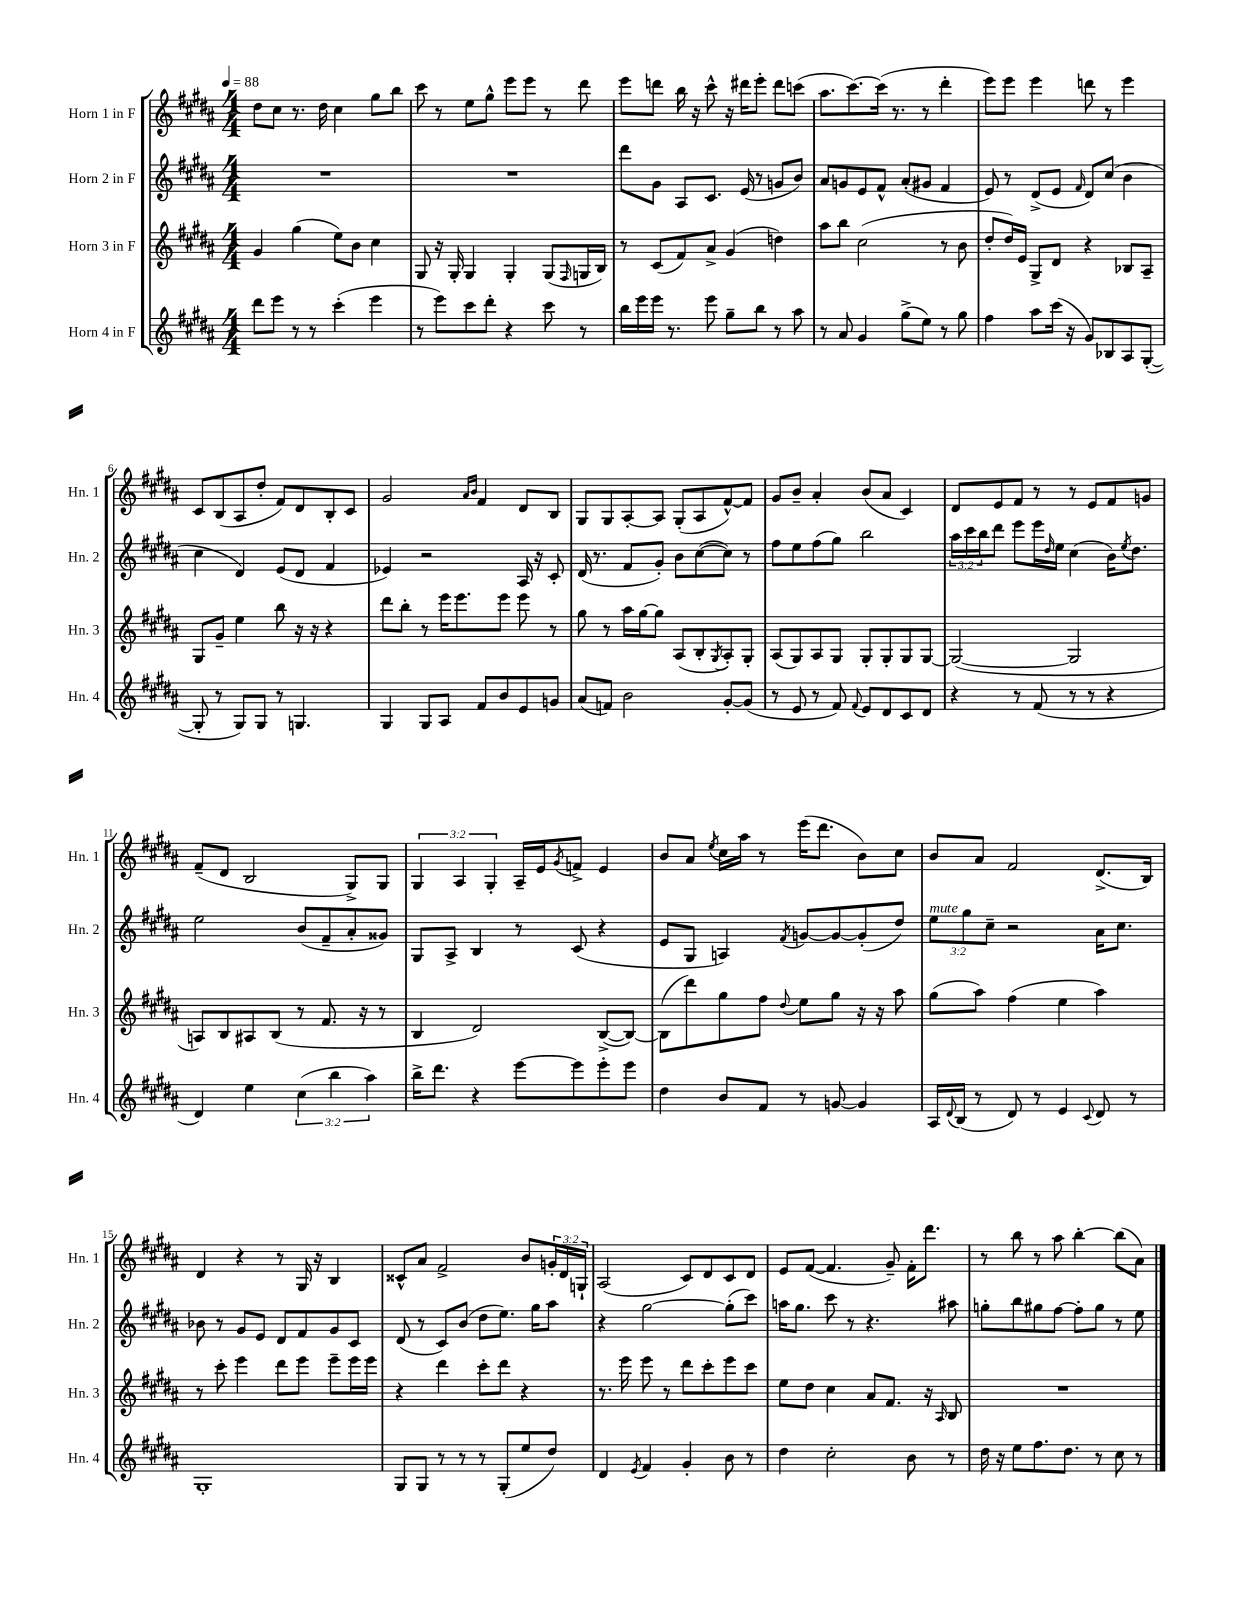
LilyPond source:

<<
\new StaffGroup <<
\new Staff = "s0" \with { instrumentName = "Horn 1 in F" shortInstrumentName = "Hn. 1" } {
    \clef treble \key b \major \numericTimeSignature \time 4/4 \override Staff.TupletNumber.text = #tuplet-number::calc-fraction-text \tempo 4 = 88
    dis''8 cis''8 r8. dis''16 cis''4 gis''8 b''8 |
    cis'''8 r8 e''8 gis''8-^ e'''8 e'''8 r8 dis'''8 |
    e'''8 d'''8 b''16 r16 cis'''8-^ r16 dis'''16 e'''8-. dis'''8 c'''8( |
    ais''8. cis'''8.~) cis'''16( r8. r8 dis'''4-. |
    e'''8) e'''8 e'''4 d'''8 r8 e'''4 |
    cis'8 b8( ais8 dis''8-. fis'8) dis'8 b8-. cis'8 |
    gis'2 \grace { ais'16 b'16 } fis'4 dis'8 b8 |
    gis8 gis8 ais8~-. ais8 gis8-.( ais8 fis'8~-^) fis'8 |
    gis'8 b'8-- ais'4-. b'8( ais'8 cis'4) |
    dis'8 e'8 fis'8 r8 r8 e'8 fis'8 g'8 |
    fis'8--( dis'8 b2 gis8->) gis8 |
    \tuplet 3/2 { gis4 ais4 gis4-. } ais16-- e'16 \acciaccatura { gis'8 } f'8-> e'4 |
    b'8 ais'8 \acciaccatura { e''8 } cis''16 ais''16 r8 e'''16( dis'''8. b'8) cis''8 |
    b'8 ais'8 fis'2 dis'8.->( b16) |
    dis'4 r4 r8 gis16 r16 b4 |
    cisis'8-^ ais'8 fis'2-> b'8 \tuplet 3/2 { g'16-. dis'16 g16-! } |
    ais2( cis'8) dis'8 cis'8 dis'8 |
    e'8 fis'8~( fis'4. gis'8--) fis'16-. dis'''8. |
    r8 b''8 r8 ais''8 b''4~-. b''8( ais'8) \bar "|." |
}
\new Staff = "s1" \with { instrumentName = "Horn 2 in F" shortInstrumentName = "Hn. 2" } {
    \clef treble \key b \major \numericTimeSignature \time 4/4 \override Staff.TupletNumber.text = #tuplet-number::calc-fraction-text
    R1 |
    R1 |
    dis'''8 gis'8 ais8 cis'8. e'16( r8 g'8 b'8) |
    ais'8 g'8 e'8 fis'8-^ ais'8-.( gis'8 fis'4 |
    e'8) r8 dis'8->( e'8 \grace { fis'16 } dis'8) cis''8( b'4 |
    cis''4 dis'4) e'8( dis'8 fis'4 |
    ees'4) r2 ais16 r16 cis'8-. |
    dis'16( r8. fis'8 gis'8-.) b'8 cis''8~( cis''8) r8 |
    fis''8 e''8 fis''8( gis''8) b''2 |
    \tuplet 3/2 { ais''16 cis'''16 b''16 } dis'''8 e'''8 e'''16 \grace { dis''16 } e''16 cis''4( b'16) \acciaccatura { e''8 } dis''8. |
    e''2 b'8( fis'8-- ais'8-. gisis'8) |
    gis8 ais8-> b4 r8 cis'8( r4 |
    e'8 gis8 a4) \acciaccatura { fis'8 } g'8~ g'8~ g'8-.( dis''8) |
    \tuplet 3/2 { e''8^\markup { \italic "mute" } gis''8 cis''8-- } r2 ais'16 cis''8. |
    bes'8 r8 gis'8 e'8 dis'8 fis'8 gis'8 cis'8 |
    dis'8( r8 cis'8) b'8( dis''8 e''8.) gis''16 ais''8 |
    r4 gis''2~ gis''8-.( cis'''8) |
    a''16 gis''8. cis'''8 r8 r4. ais''8 |
    g''8-. b''8 gis''8 fis''8~ fis''8-. gis''8 r8 e''8 \bar "|." |
}
\new Staff = "s2" \with { instrumentName = "Horn 3 in F" shortInstrumentName = "Hn. 3" } {
    \clef treble \key b \major \numericTimeSignature \time 4/4
    gis'4 gis''4( e''8) b'8 cis''4 |
    gis8 r16 gis16-. gis4 gis4-. gis8( \grace { fis16 } g16 b16) |
    r8 cis'8( fis'8) ais'8-> gis'4( d''4) |
    ais''8 b''8 cis''2( r8 b'8 |
    dis''8-. dis''16) e'16 gis8-> dis'8 r4 bes8 ais8-- |
    gis8 gis'8-- e''4 b''8 r16 r16 r4 |
    dis'''8 b''8-. r8 e'''16 e'''8. e'''8 e'''8 r8 |
    gis''8 r8 ais''16 gis''16~ gis''8 ais8( b8-. \acciaccatura { gis8 } ais8-.) gis8-. |
    ais8( gis8) ais8 gis8 gis8-. gis8-. gis8 gis8~ |
    gis2~( gis2 |
    a8) b8 ais8 b8( r8 fis'8. r16 r8 |
    b4 dis'2) b8~->( b8~) |
    b8( dis'''8) gis''8 fis''8 \appoggiatura { dis''8 } e''8 gis''8 r16 r16 ais''8 |
    gis''8( ais''8) fis''4( e''4 ais''4) |
    r8 cis'''8-. e'''4 dis'''8 e'''8 e'''8-- e'''16 e'''16 |
    r4 dis'''4 cis'''8-. dis'''8 r4 |
    r8. e'''16 e'''8 r8 dis'''8 cis'''8-. e'''8 cis'''8 |
    e''8 dis''8 cis''4 ais'8 fis'8. r16 \grace { ais16 } b8 |
    R1 \bar "|." |
}
\new Staff = "s3" \with { instrumentName = "Horn 4 in F" shortInstrumentName = "Hn. 4" } {
    \clef treble \key b \major \numericTimeSignature \time 4/4 \override Staff.TupletNumber.text = #tuplet-number::calc-fraction-text
    dis'''8 e'''8 r8 r8 cis'''4-.( e'''4 |
    r8 e'''8) cis'''8 dis'''8-. r4 cis'''8 r8 |
    b''16 e'''16 e'''16 r8. e'''8 gis''8-- b''8 r8 ais''8 |
    r8 ais'8 gis'4 gis''8->( e''8) r8 gis''8 |
    fis''4 ais''8 cis'''16( r16 gis'8) bes8 ais8 gis8~-.( |
    gis8-. r8 gis8) gis8 r8 g4. |
    gis4 gis8 ais8 fis'8 b'8 e'8 g'8 |
    ais'8( f'8) b'2 gis'8~-. gis'8( |
    r8 e'8 r8 fis'8) \appoggiatura { fis'8 } e'8 dis'8 cis'8 dis'8 |
    r4 r8 fis'8( r8 r8 r4 |
    dis'4) e''4 \tuplet 3/2 { cis''4( b''4 ais''4) } |
    b''16-> dis'''8. r4 e'''8~ e'''8 e'''8-. e'''8 |
    dis''4 b'8 fis'8 r8 g'8~ g'4 |
    ais16 \appoggiatura { dis'8 } b16( r8 dis'8) r8 e'4 \appoggiatura { cis'8 } dis'8 r8 |
    gis1-. |
    gis8 gis8 r8 r8 r8 gis8-.( e''8 dis''8) |
    dis'4 \acciaccatura { e'8 } fis'4 gis'4-. b'8 r8 |
    dis''4 cis''2-. b'8 r8 |
    dis''16 r16 e''8 fis''8. dis''8. r8 cis''8 r8 \bar "|." |
}
>>
>>
